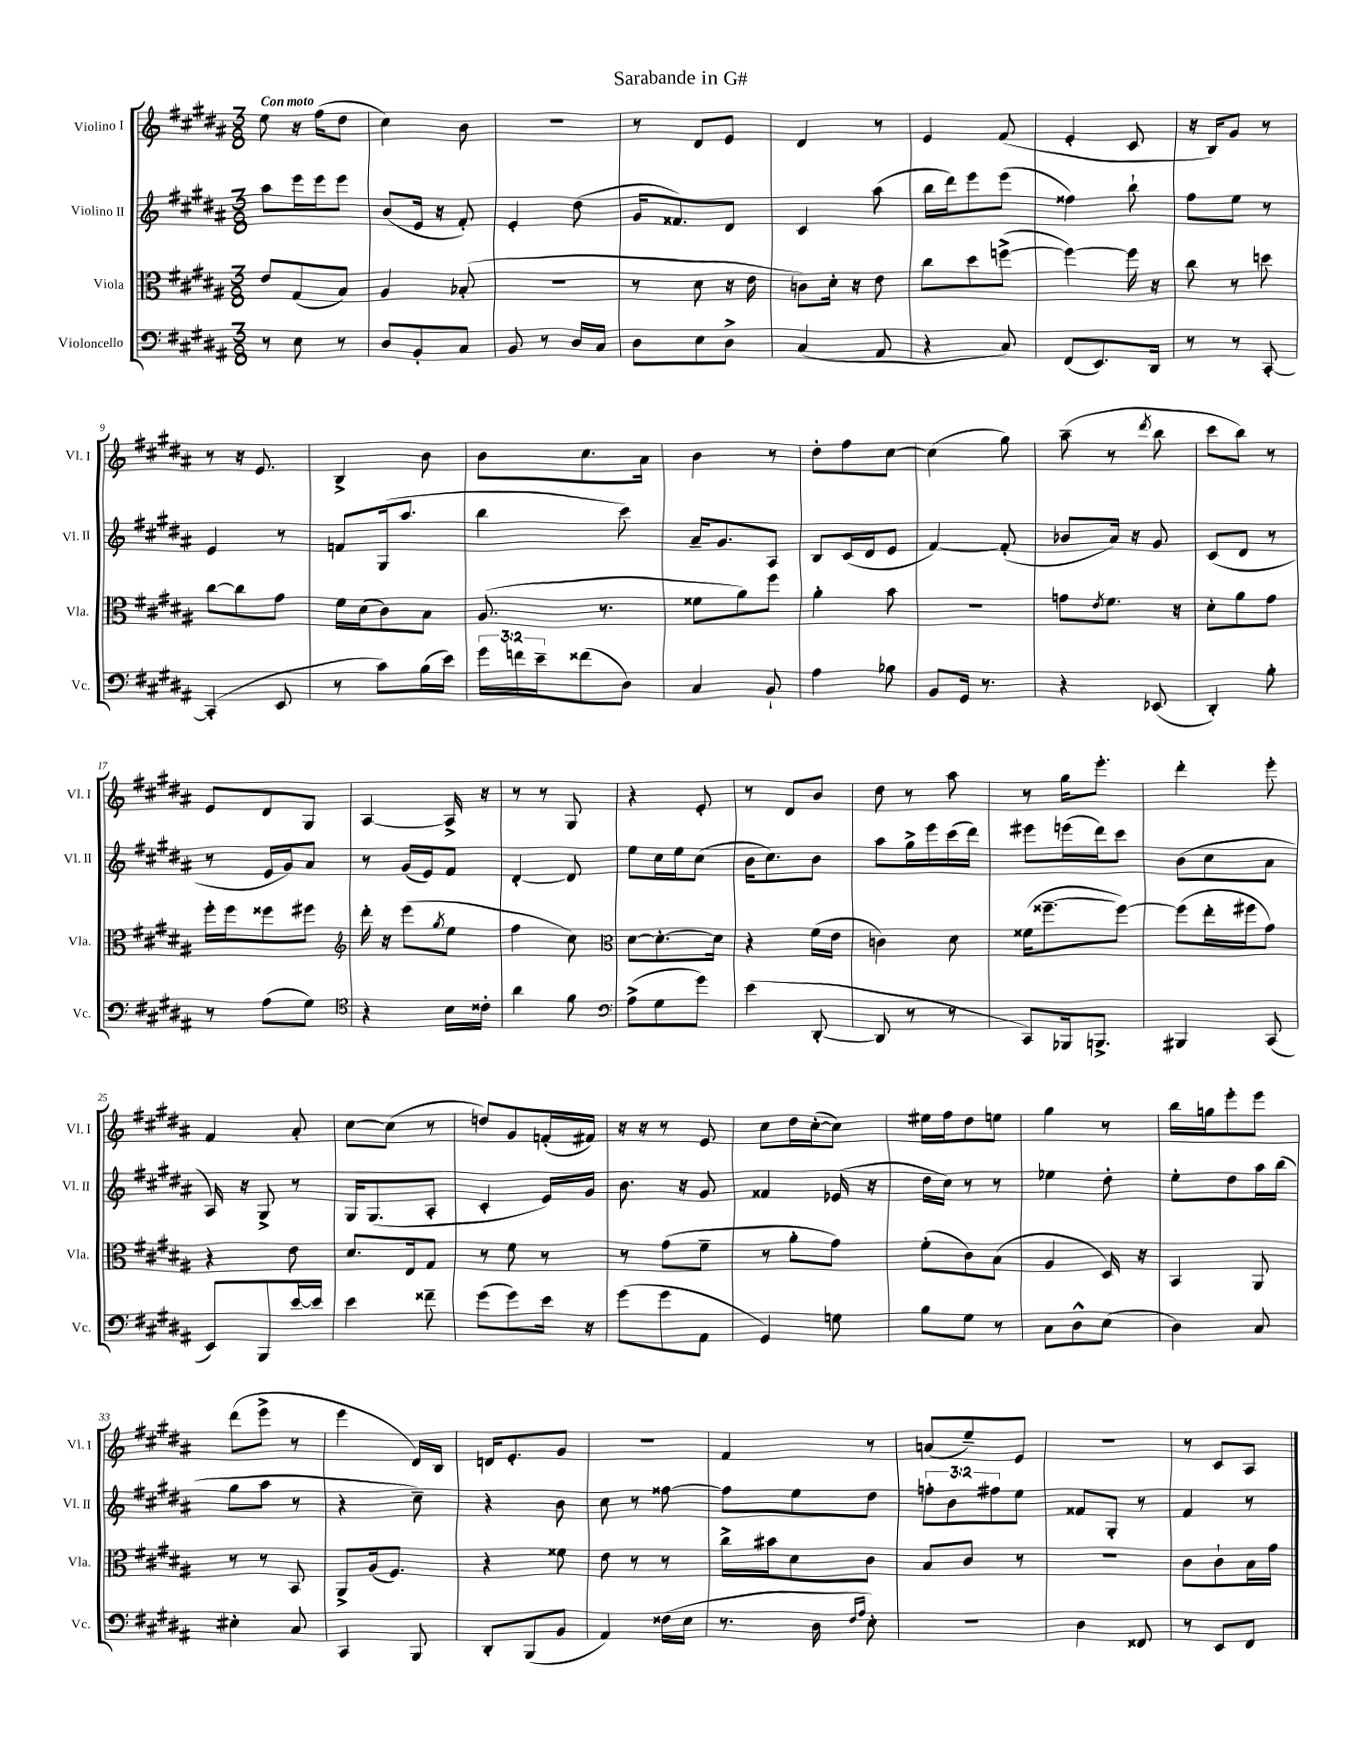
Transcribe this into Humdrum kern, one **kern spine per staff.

**kern	**kern	**kern	**kern
*part4	*part3	*part2	*part1
*staff4	*staff3	*staff2	*staff1
*I"Violoncello	*I"Viola	*I"Violino II	*I"Violino I
*I'Vc.	*I'Vla.	*I'Vl. II	*I'Vl. I
*clefF4	*clefC3	*clefG2	*clefG2
*k[f#c#g#d#a#]	*k[f#c#g#d#a#]	*k[f#c#g#d#a#]	*k[f#c#g#d#a#]
*M3/8	*M3/8	*M3/8	*M3/8
=1	=1	=1	=1
!	!	!	!LO:TX:a:B:t=Con moto
8r	8e/L	8aa#\L	8ee\
8E\	(8G#/	16eee\L	16r
.	.	16eee\J	(16ff#\KL
8r	8B/J)	8eee\J	8dd#\J
=2	=2	=2	=2
8D#/L	4A#/	(8b/L	4cc#\)
8BB'/	.	16e/Jk	.
.	.	16r	.
8C#/J	(8B-X'/	8f#'/)	8b\
=3	=3	=3	=3
8BB/	4.r	4e'/	4.r
8r	.	.	.
16D#/LL	.	(8dd#\	.
16C#/JJ	.	.	.
=4	=4	=4	=4
8D#\L	8r	16g#/KL	8r
.	.	8.f##X/)	.
8E\	8d#\	.	8d#/L
8D#^\J	16r	8d#/J	8e/J
.	16e\	.	.
=5	=5	=5	=5
(4C#/	8cn\L)	4c#/	4d#/
.	16d#'\Jk	.	.
.	16r	.	.
8AA#/	8e\	(8aa#\	8r
=6	=6	=6	=6
4r	8cc#\L	16bb\LL	4e/
.	.	16ddd#\J)	.
.	8dd#\	8eee\	.
8C#/)	([8ffn^\J	(8eee\J	(8f#/
=7	=7	=7	=7
(8FF#/L	4ff\_)	4ff##X\)	4e'/
8.EE/)	.	.	.
.	16ff\]	8bb`\	8c#/
16DD#/Jk	16r	.	.
=8	=8	=8	=8
8r	8cc#\	8ff#\L	16r
.	.	.	16B/KL)
8r	8r	8ee\J	8g#/J
[8CC#'/	8ddn\	8r	8r
!!LO:LB:g=z
=9	=9	=9	=9
(4CC#'/]	[8cc#\L	4e/	8r
.	8cc#\]	.	16r
.	.	.	8.e/
8EE/	8g#\J	8r	.
=10	=10	=10	=10
8r	16f#\LL	8fn/L	4B^/
.	(16d#\J	.	.
8c#\L)	8c#\)	(16G#/k	.
.	.	8.aa#/J	.
(16B\L	8B\J	.	8b\
16e\JJ)	.	.	.
=11	=11	=11	=11
24g#\LL	(8.A#/	4bb\	8b\L
24fn\	.	.	.
24e~\J	.	.	.
(8f##X\	.	.	8.cc#\
.	8.r	.	.
8D#\J)	.	8ccc#\)	.
.	.	.	16a#\Jk
=12	=12	=12	=12
4C#/	8f##X\L	16a#~/KL	4b\
.	.	8.g#/	.
.	8a#\)	.	.
8BB`/	8ff#\J	8A#/J	8r
=13	=13	=13	=13
4A#\	4a#'\	8B/L	8dd#'\L
.	.	(16c#/L	8ff#\
.	.	16d#/J	.
8B-X\	8b\	8e/J	[8cc#\J
=14	=14	=14	=14
8BB/L	4.r	[4f#/)	(4cc#\]
16GG#/Jk	.	.	.
8.r	.	.	.
.	.	(8f#'/]	8gg#\)
=15	=15	=15	=15
4r	8gn\L	8b-X/L	(8aa#~\
.	8qe/	.	.
.	8.f#\J	16a#/Jk)	8r
.	.	16r	.
.	.	.	8qddd#/
(8EE-X/	.	8g#/	8bb\
.	16r	.	.
=16	=16	=16	=16
4DD#'/)	8d#'\L	(8c#/L	8ccc#\L
.	8a#\	8d#/J	8bb\J)
8B'\	8g#\J	8r	8r
!!LO:LB:g=z
=17	=17	=17	=17
8r	16ff#'\LL	8r	8e/L
.	16ff#\J	.	.
(8A#\L	8ff##X\	16e/LL	8d#/
.	.	16g#/J)	.
8G#\J)	8ff#X\J	8a#/J	8G#/J
=18	=18	=18	=18
*clefC4	*clefG2	*	*
4r	16ddd#'\	8r	[4A#/
.	16r	.	.
.	(8eee\L	(16g#/LL	.
.	.	16e/J)	.
.	8qgg#/	.	.
16B\LL	8ee\J	8f#/J	16A#^/]
16c##X'\JJ	.	.	16r
=19	=19	=19	=19
4a#\	4ff#\	[4d#'/	8r
.	.	.	8r
8f#\	8cc#\)	8d#/]	8G#/
=20	=20	=20	=20
*clefF4	*clefC3	*	*
(8A#^\L	[8d#\L	8ee\L	4r
8G#\	8.d#'\_	16cc#\L	.
.	.	16ee\J	.
8g#\J)	.	(8cc#\J	8e'/
.	16d#\Jk]	.	.
=21	=21	=21	=21
(4e\	4r	16b\KL	8r
.	.	8.cc#\)	.
.	.	.	8d#/L
[8DD#'/	(16f#\LL	8b\J	8b/J
.	16e\JJ	.	.
=22	=22	=22	=22
8DD#/]	4cn\)	8aa#\L	8dd#\
8r	.	16gg#^\L	8r
.	.	16eee\	.
8r	8d#\	(16ccc#\	8aa#\
.	.	16ddd#\JJ)	.
=23	=23	=23	=23
8CC#/L)	(16f##X\KL	8eee#X\L	8r
.	[8.ff##X~\	.	.
16BBB-X/k	.	(16eeen\L	16gg#\KL
8.BBBn^/J	.	16ddd#\J)	8.eee'\J
.	8ff##\J_)	8ccc#\J	.
=24	=24	=24	=24
4BBB#X/	(8ff##\L]	(8b\L	4ddd#'\
.	16ee'\L	8cc#\	.
.	16ff#X\J	.	.
(8CC#/	8g#\J)	8a#\J	8eee'\
!!LO:LB:g=z
=25	=25	=25	=25
8EE/L)	4r	16A#/)	4f#/
.	.	16r	.
8BBB/	.	8G#^/	.
[16e/L	8e\	8r	8a#'/
16e/JJ]	.	.	.
=26	=26	=26	=26
4e\	8.d#/L	16G#/KL	[8cc#\L
.	.	(8.G#/	.
.	.	.	(8cc#\J]
.	16E/k	.	.
8f##X~\	8G#/J	8A#'/J	8r
=27	=27	=27	=27
(8g#\L	8r	4c#'/	8ddn/L)
8g#\)	8f#\	.	8g#/
16e\Jk	8r	16e/LL)	(16fn'/L
16r	.	16g#/JJ	16f#X/JJ)
=28	=28	=28	=28
(8g#\L	8r	8.b\	16r
.	.	.	16r
8g#\	(8g#\L	.	8r
.	.	16r	.
8AA#\J	8f#~\J	8g#/	8e/
=29	=29	=29	=29
4GG#/)	8r	4f##X/	8cc#\L
.	8a#'\L	.	16dd#\L
.	.	.	([16cc#'\J
8Gn\	8g#\J)	(16e-X/	8cc#\J])
.	.	16r	.
=30	=30	=30	=30
8B\L	(8f#'\L	16dd#\LL	16ee#X\LL
.	.	16cc#\JJ)	16ff#\J
8G#\J	8c#\)	8r	8dd#\
8r	(8B\J	8r	8een\J
=31	=31	=31	=31
8C#\L	4A#/	4ee-X\	4gg#\
8D#^^\	.	.	.
(8E\J	16D#/)	8dd#'\	8r
.	16r	.	.
=32	=32	=32	=32
4D#\)	4BB/	8ee'\L	16bb\LL
.	.	.	16ggn\J
.	.	8dd#\	8eee'\
8C#/	8AA#/	16aa#\L	8eee\J
.	.	(16bb\JJ	.
!!LO:LB:g=z
=33	=33	=33	=33
4E#X'\	8r	8gg#\L	(8ddd#\L
.	8r	8aa#\J	8eee^\J
8C#/	8BB/	8r	8r
=34	=34	=34	=34
4CC#/	8AA#^/L	4r	4eee\
.	(16A#/k	.	.
.	8.F#/J)	.	.
8BBB/	.	8cc#~\)	16d#/LL)
.	.	.	16B/JJ
=35	=35	=35	=35
8DD#'/L	4r	4r	16dn/KL
.	.	.	8.e'/
(8BBB/	.	.	.
8BB/J	8f##X\	8b\	8g#/J
=36	=36	=36	=36
4AA#/)	8e\	8cc#\	4.r
.	8r	8r	.
(16F##X\LL	8r	[8ff##X\	.
16E\JJ	.	.	.
=37	=37	=37	=37
8.r	16cc#^\LL	8ff##\L]	4f#/
.	16b#X\J	.	.
.	8d#\	8ee\	.
16D#\	.	.	.
16qqF#/LL	.	.	.
16qqA#/JJ	.	.	.
8E'\)	8c#\J	8dd#\J	8r
=38	=38	=38	=38
4.r	8B/L	12ffn'\L	(8an/L
.	.	12b\	.
.	8c#/J	.	8ee~/)
.	.	12ff#X\	.
.	8r	8ee\J	8e/J
=39	=39	=39	=39
4D#\	4.r	8f##X/L	4.r
.	.	8G#'/J	.
8FF##X/	.	8r	.
=40	=40	=40	=40
8r	8c#\L	4f#/	8r
8EE/L	8c#`\	.	8c#/L
8FF#/J	16B\L	8r	8A#/J
.	16g#\JJ	.	.
==	==	==	==
*-	*-	*-	*-
